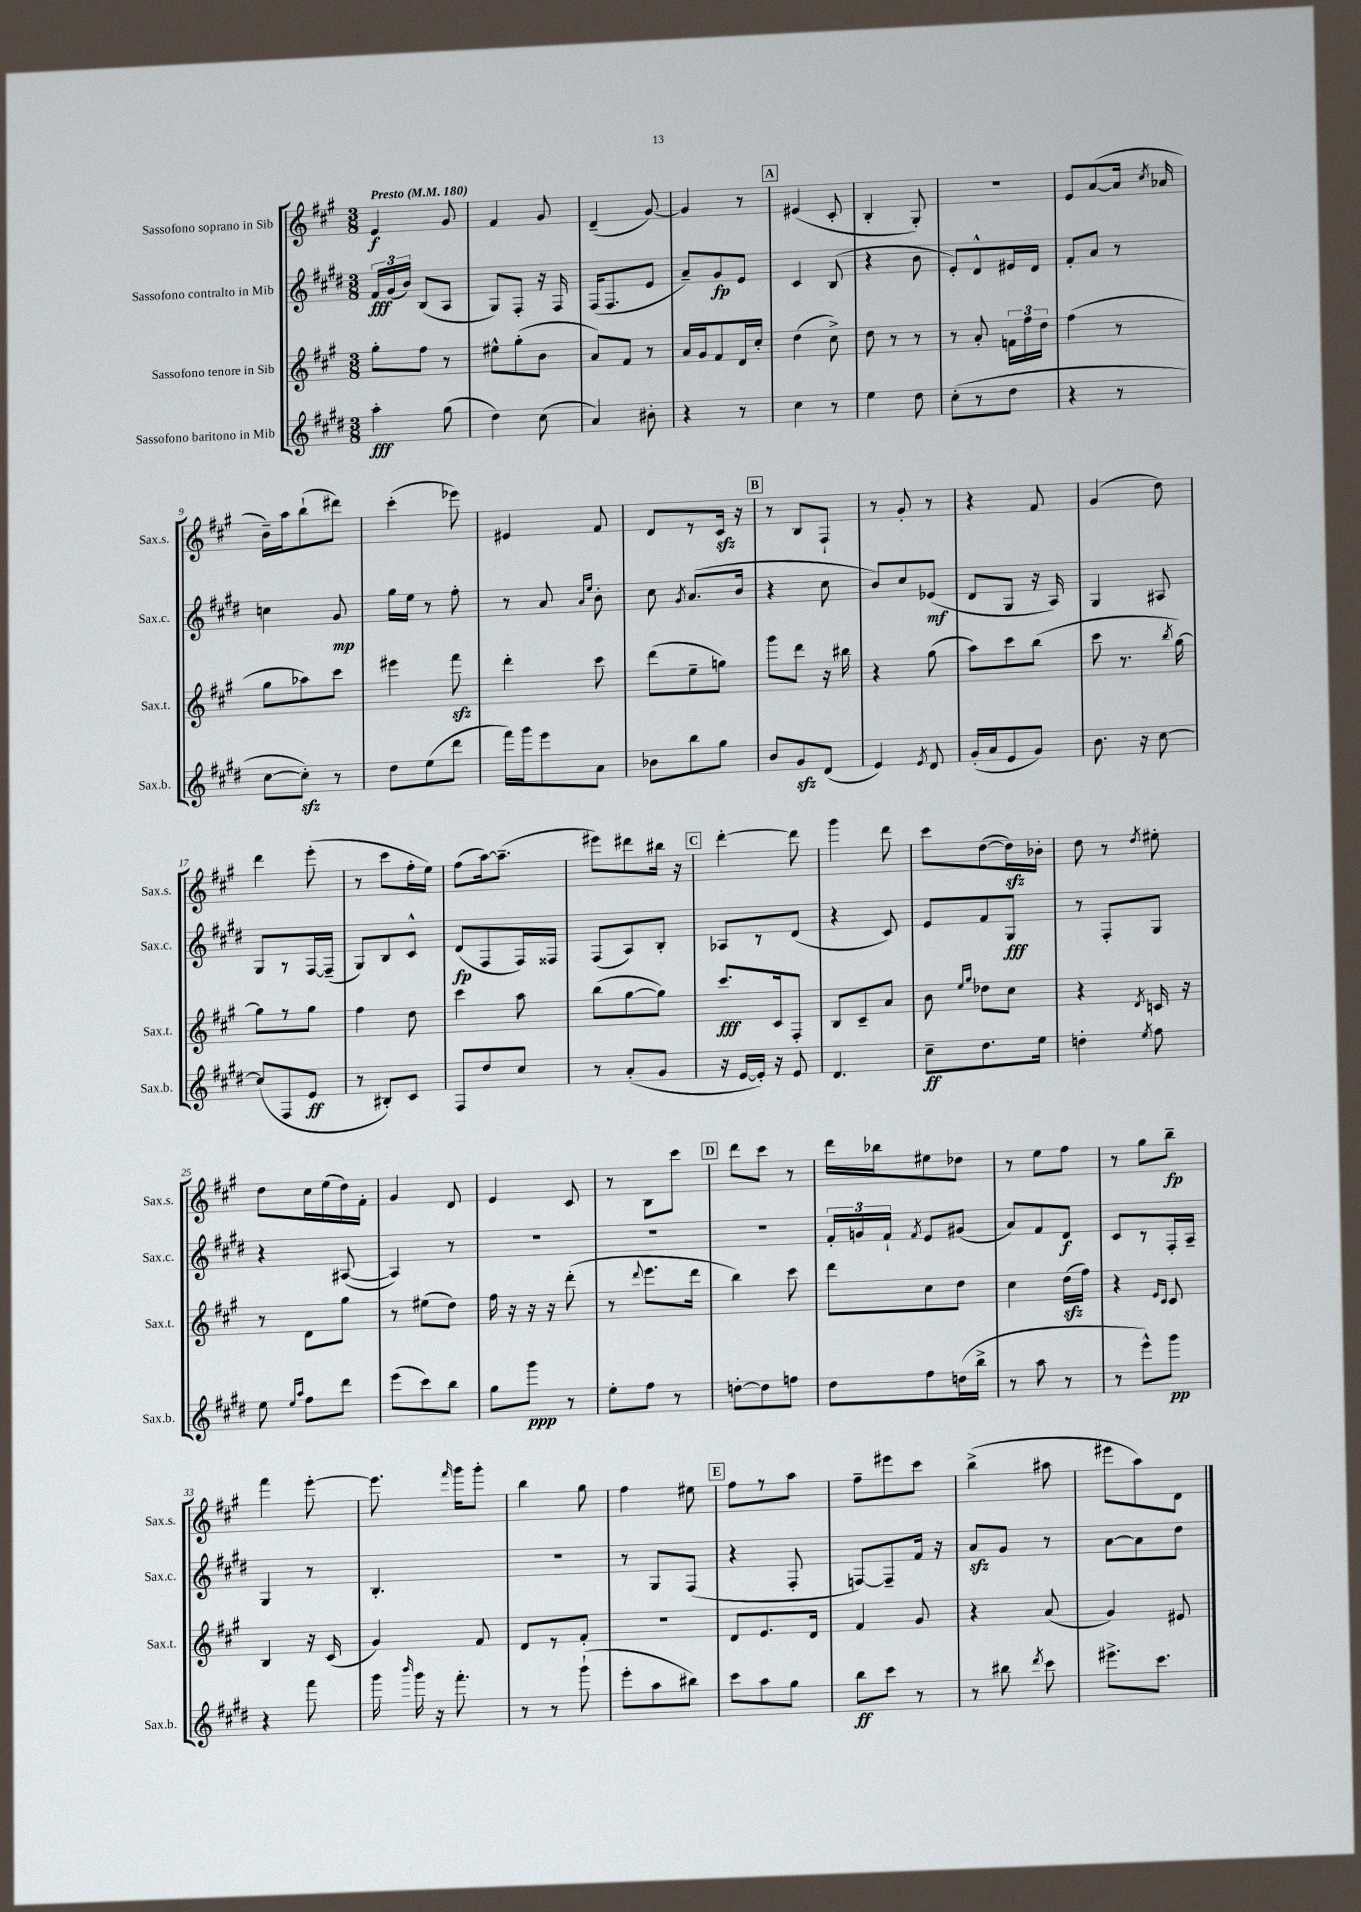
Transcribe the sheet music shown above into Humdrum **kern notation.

**kern	**kern	**kern	**kern
*staff4	*staff3	*staff2	*staff1
*clefG2	*clefG2	*clefG2	*clefG2
*k[f#c#g#d#]	*k[f#c#g#]	*k[f#c#g#d#]	*k[f#c#g#]
*M3/8	*M3/8	*M3/8	*M3/8
*MM180	*MM180	*MM180	*MM180
4aa'	8gg#'	24f#	4e
.	.	(24g#	.
.	.	24b)	.
.	8ff#	(8B	.
(8gg#	8r	8A	8g#
=	=	=	=
4dd#)	8ee#^^	8G#)	4f#
.	(8gg#'	8F#'	.
(8cc#	8b	16r	8g#
.	.	16F#	.
=	=	=	=
4a)	8a)	(16F#	(4d~
.	.	8.F#	.
.	8f#	.	.
8b#'	8r	8e	[8g#)
=	=	=	=
4r	16a	8a~)	4g#]
.	16g#	.	.
.	8f#	8g#	.
8r	16d	8e	8r
.	16cc#'	.	.
=	=	=	=
4cc#	(4dd	4c#	(4e#
8r	8cc#^)	(8B	8c#'
=	=	=	=
4ee	8dd	4r	4B'
.	8r	.	.
8dd#	8r	8b	8G#')
=	=	=	=
(8cc#'	8r	8e')	4.r
8r	8a'	8d#^^	.
8dd#	24f	16e#	.
.	24ff#	.	.
.	.	16d#	.
.	24dd	.	.
=	=	=	=
4r	(4ff#	8f#'	8e
.	.	8a	([8a
8r	8r	8r	16a]
.	.	.	8qcc#
.	.	.	16a-
=	=	=	=
[8cc#	8gg#	4cc	16b~)
.	.	.	16aa
8cc#'])	8aa-)	.	(8bb`
8r	8ccc#	8g#	8ddd#)
=	=	=	=
8dd#	4eee#	16gg#	(4ccc#'
.	.	16ee	.
(8ee	.	8r	.
8ddd#	8fff#	8ff#'	8eee-)
=	=	=	=
16fff#)	4ddd'	8r	4e#
16ggg#	.	.	.
8eee	.	8a	.
.	.	16qqa	.
.	.	16qqee	.
8a	8ccc#	8b'	8f#
=	=	=	=
8b-	(8ddd	8cc#	8d
.	.	8qg#	.
8bb	8ee~	(8.a	8r
8gg#	8gg)	.	16c#
.	.	16b	16r
=	=	=	=
8b	8ggg#	4r	8r
8g#	8ddd	.	8B
(8d#	16r	8cc#	8F#`
.	16bb#	.	.
=	=	=	=
4e)	4r	8b)	8r
.	.	8cc#	8g#'
8qe	.	.	.
8d#	(8gg#	(8e-	8r
=	=	=	=
(16g#'	8aa)	8d#	4r
16a	.	.	.
8e	8ccc#	8G#	.
8g#)	(8bb	16r	8f#
.	.	16A)	.
=	=	=	=
8.b	8ccc#	4G#	(4g#
.	8.r	.	.
16r	.	.	.
[8cc#	.	8A#	8dd)
.	8qbb	.	.
.	[16gg#)	.	.
=	=	=	=
(8cc#]	8gg#]	8G#	4ddd
8F#	8r	8r	.
8e	8gg#	[16F#	(8eee'
.	.	(16F#~]	.
=	=	=	=
8r	4ff#	8G#)	8r
8B#')	.	8B	8ccc#
8c#	8dd	8c#^^	16ff#'
.	.	.	16ee)
=	=	=	=
8F#	4ccc#	(8d#	(8ff#
8dd#	.	8F#	[16aa)
.	.	.	(8.aa~]
8cc#	8aa	16F#)	.
.	.	16F##	.
=	=	=	=
8r	(8bb	(8F#	8eee#)
(8a'	[8gg#	8A)	8ddd#
8g#	8gg#])	8B'	16bb#
.	.	.	16r
=	=	=	=
16r	8.ccc#	8A-	[4ddd'
[16e	.	.	.
16e'])	.	8r	.
16r	16c#	.	.
8e	8F#'	(8d#	8ddd]
=	=	=	=
4.d#	8B	4r	4ggg#
.	8c#~	.	.
.	8a	8c#)	8ddd
=	=	=	=
8cc#~	8b	8e	8ccc#
.	16qqee	.	.
.	16qqgg#	.	.
8.dd#	8dd-	8f#	([8dd
.	8cc#	8G#	16dd])
16ee	.	.	16b-'
=	=	=	=
4dd'	4r	8r	8dd
.	.	8F#'	8r
8qee	8qd	.	8qdd
8ff#	16c	8G#	8ee#'
.	16r	.	.
=	=	=	=
8ee	8r	4r	8dd
16qqee	.	.	.
16qqaa	.	.	.
8ff#	8d	.	16cc#
.	.	.	(16ee
8ddd#	8gg#	([8A#	16dd)
.	.	.	16f#'
=	=	=	=
(8eee	8r	4A#])	4g#
8ccc#)	(8ee#	.	.
8bb	8dd)	8r	8d
=	=	=	=
8gg#	16ff#	4.r	4e
.	16r	.	.
8ggg#	16r	.	.
.	16r	.	.
8r	(8ddd'	.	8c#
=	=	=	=
8ee'	8r	4.r	8r
.	8qqddd	.	.
8ff#	8.eee	.	8B
8r	.	.	8ccc#
.	16ddd	.	.
=	=	=	=
[8dd'	4bb)	4.r	8ddd
8dd]	.	.	8ccc#
8ff	8ccc#	.	8r
=	=	=	=
8dd#	8ddd	24f#'	16ddd
.	.	24g	.
.	.	.	16bb-
.	.	24f#`	.
.	.	8qf#	.
8ff#	8cc#	8e	8ee#
(16dd	8dd	(8g#	8dd-
16bb^	.	.	.
=	=	=	=
8r	4cc#	8a)	8r
8aa	.	8f#	8ee
8r	(16dd	8d#	8ff#
.	16ff#)	.	.
=	=	=	=
8r	4r	8c#	8r
8eee^^)	.	8r	8gg#
.	16qqe	.	.
.	16qqc#	.	.
8ggg#	8c#	16F#'	8bb~
.	.	16A~	.
=	=	=	=
4r	4B	4G#	4fff#
8fff#	16r	8r	[8eee'
.	(16c#	.	.
=	=	=	=
16ggg#	4g#)	4.B'	8.eee]
16qqbbb	.	.	.
16ggg#	.	.	.
16r	.	.	.
.	.	.	16qqfff#
8.fff#'	.	.	16ggg#
.	8f#	.	8ggg#'
=	=	=	=
8r	8d	4.r	4bb
8r	8r	.	.
(8ggg#`	8f#'	.	8gg#
=	=	=	=
8eee'	4.r	8r	4ff#
8aa	.	8G#	.
8bb#)	.	(8F#	8ee#
=	=	=	=
8ccc#	8d	4r	8ff#
8aa	8.e	.	8r
8gg#	.	8F#'	8aa
.	16d	.	.
=	=	=	=
8bb	4f#	[8F)	8ff#~
8ccc#	.	8F~]	8eee#
8r	8g#	16f#	8ccc#
.	.	16r	.
=	=	=	=
8r	4r	8a	(4bb^
8bb#	.	8g#	.
8qddd#	.	.	.
8ccc#	(8a	8r	8aa#
=	=	=	=
8.eee#^	4g#)	[8a	8eee#
.	.	8a]	8aa)
8.ccc#	.	.	.
.	8e#	8dd#	8d
==	==	==	==
*-	*-	*-	*-
